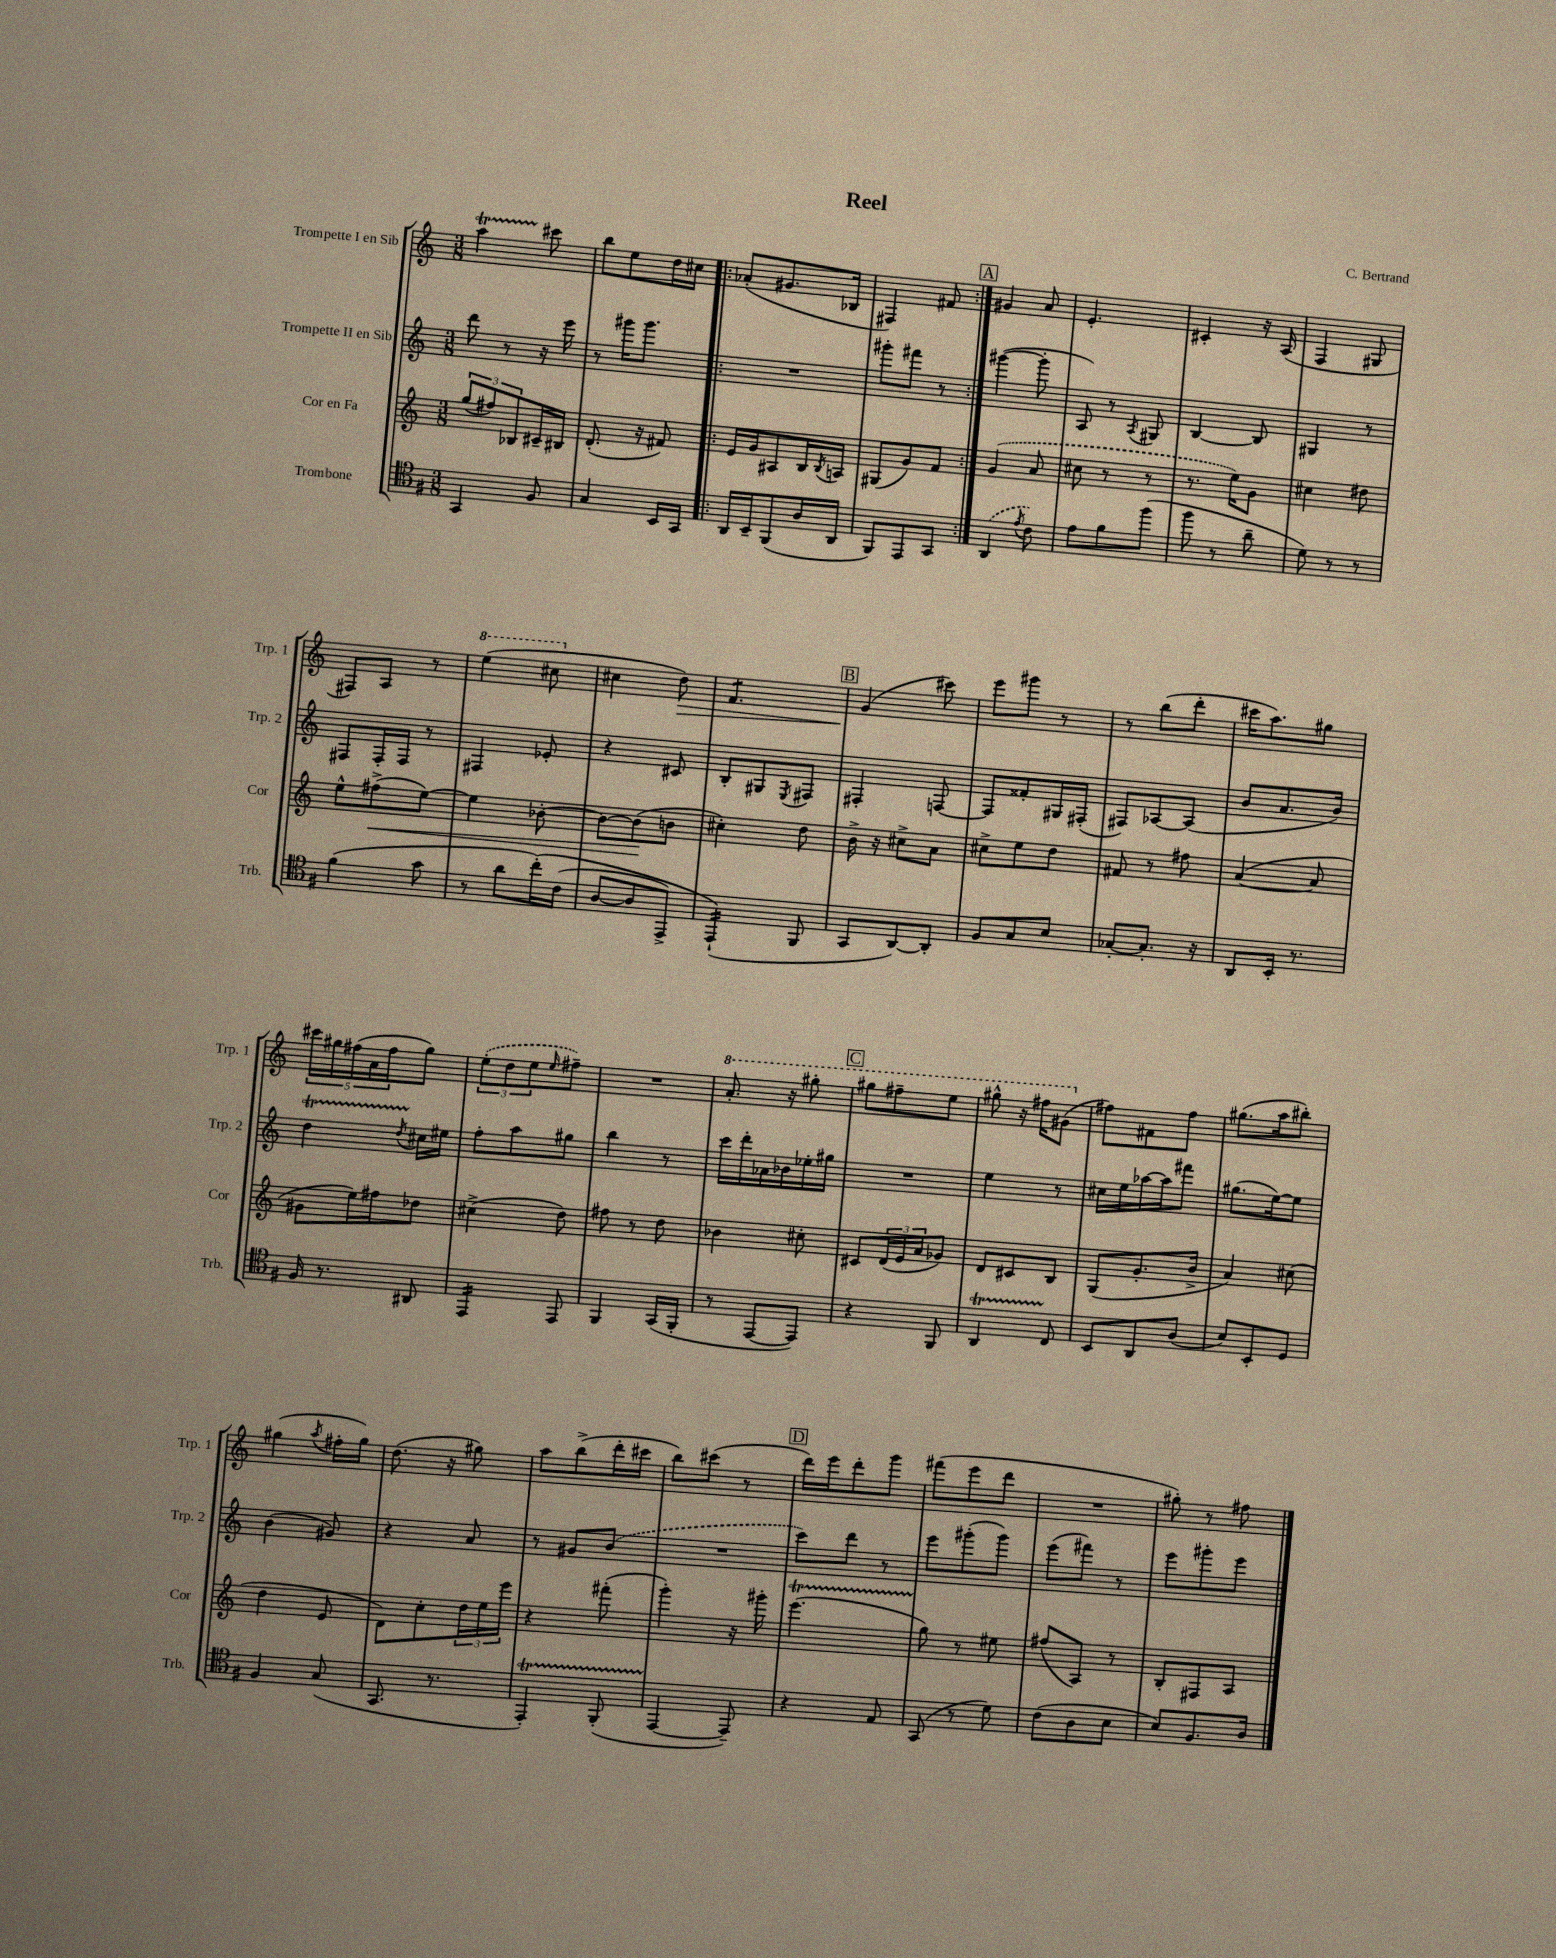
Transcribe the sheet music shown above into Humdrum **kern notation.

**kern	**kern	**kern	**kern
*staff4	*staff3	*staff2	*staff1
*clefC4	*clefG2	*clefG2	*clefG2
*k[f#]	*k[]	*k[]	*k[]
*M3/8	*M3/8	*M3/8	*M3/8
4GG	(12gg	8ddd	4aa
.	12ff#)	.	.
.	.	8r	.
.	12B-	.	.
8F#	16c#~	16r	8ccc#
.	16B#	16eee	.
=	=	=	=
4G	(8.d'	8r	8bb
.	.	16ggg#	8ee
.	16r	8.ggg#	.
16BB	8f#)	.	16dd
16GG	.	.	16cc#
=!|:	=!|:	=!|:	=!|:
16AA	16e	4.r	(8a-'
16BB~	16g	.	.
(8FF#	8A#	.	8.g#
16A	16B	.	.
.	8qB	.	.
16AA	16A	.	16B-
=	=	=	=
8FF#)	(8G#	8ggg#'	4F#)
8EE	8g)	8fff#	.
8GG	8f	8r	8f#
=:|!	=:|!	=:|!	=:|!
(4AA	(4g	([4ggg#	4g#
8qe	.	.	.
8c)	8a	8ggg#']	8a
=	=	=	=
8e	8cc#	8A)	4.e'
8f#	8r	8r	.
.	.	8qA	.
(8ff#	8r	8G#	.
=	=	=	=
8ff#	8.r	[4B	4c#'
8r	.	.	.
.	16ee)	.	.
8a~	8g	8B]	16r
.	.	.	(16A
=	=	=	=
8d)	4cc#	4G#	4F
8r	.	.	.
8r	8dd#	8r	8G#
=	=	=	=
(4f#	8ee^^	8F#	8F#)
.	(8ff#^	16F#'	8A
.	.	16F#	.
8g	[8ee)	8r	8r
=	=	=	=
8r	4ee]	4F#	(4eee
8a	.	.	.
&(16cc')	[8b-'	8e-'	8ccc#
(16c	.	.	.
=	=	=	=
[8A	8b-_	4r	4cc#
8A]	(8b-]	.	.
8EE^)	8b	8c#	8dd)
=	=	=	=
(4EE`&)	4cc#')	8B'	4.f
.	.	8G#	.
.	.	8qE	.
8FF#	8dd	8F#	.
=	=	=	=
8GG	16b^	4F#'	(4g
.	16r	.	.
[8AA)	8cc#^	.	.
8AA']	8a	[8F	8ccc#)
=	=	=	=
8F#	8cc#^	8F]	8eee
8G	8ee	8f##'	8ggg#
8B	8dd	16G#	8r
.	.	(16F#'	.
=	=	=	=
[8G-'	8f#	8F#)	8r
8.G-']	8r	[8A-	(8bb
.	8ff#	(8A-]	8ddd'
16r	.	.	.
=	=	=	=
8AA	([4a	8b	16ccc#
.	.	.	8.aa)
16BB'	.	8.a	.
8.r	.	.	.
.	8a]	.	8gg#
.	.	16b)	.
=	=	=	=
16F#	8g#	4dd	20ccc#
.	.	.	20gg#
8.r	.	.	.
.	.	.	(20ff#
.	16ee)	.	.
.	.	.	20a
.	16ff#	.	.
.	.	.	20ff#
.	.	8qdd	.
8AA#	8dd-	16cc#	8gg#)
.	.	16ee#	.
=	=	=	=
4EE	(4cc#^	8ff'	(12ee'
.	.	.	12dd
.	.	8aa	.
.	.	.	12ee
.	.	.	16qqee
8EE	8dd)	8gg#	8ff#~)
=	=	=	=
4FF#	8ff#	4bb	4.r
.	8r	.	.
(16GG	8dd	8r	.
16FF#'	.	.	.
=	=	=	=
8r	4b-	16ccc	8.aa'
.	.	16ddd'	.
[8EE	.	16a-	.
.	.	16b-	16r
8EE])	8cc#'	16ee-'	8ggg#'
.	.	16gg#	.
=	=	=	=
4r	8c#	4.r	8ggg#
.	(24d	.	8fff#~
.	24e	.	.
.	24a	.	.
8FF#	8g-)	.	8eee
=	=	=	=
4AA	8d	4ee	8ggg#^^
.	8c#	.	16r
.	.	.	16fff#
8C	8B	8r	(8gg#
=	=	=	=
8BB	(8G	16cc#	8ff#)
.	.	16ee	.
8AA	8.g'	[16aa-	8f#
.	.	16aa-]	.
(8A	.	8fff#	8ff#
.	16b^	.	.
=	=	=	=
8B)	4a)	(8.gg#	(8.gg#
8BB'	.	.	.
.	.	[16ee)	16aa
8D	(8cc#	8ee]	8bb#')
=	=	=	=
4F#	4dd	(4b	(4gg#
.	.	.	8qaa
(8G	8e	8g#)	16ff#'
.	.	.	16gg#)
=	=	=	=
8.GG	8d)	4r	(8.dd
.	8cc'	.	.
8.r	.	.	16r
.	24dd	8a	8gg#)
.	24ee	.	.
.	24eee	.	.
=	=	=	=
4EE')	4r	8r	8aa
.	.	8g#	(8bb^
(8FF#'	(8fff#'	(8b	16ddd'
.	.	.	16ccc#
=	=	=	=
[4EE	4ggg')	4.r	8bb)
.	.	.	(8ccc#
8EE~])	16r	.	8r
.	16ggg#'	.	.
=	=	=	=
4r	(4.eee	8ccc)	16ddd)
.	.	.	16eee
.	.	8ddd	8ddd'
8E	.	8r	8ggg
=	=	=	=
(8GG	8gg)	8eee	(8fff#
8r	8r	(8ggg#'	8eee
8d)	8ee#	8ggg#)	8ddd
=	=	=	=
(8c	(8ff#	(8eee	4.r
8A	8A)	8fff#)	.
8B	8r	8r	.
=	=	=	=
8B)	8B'	8eee	8gg#')
8.F#	8F#	8ggg#'	8r
.	8A	8eee	8ff#
16A	.	.	.
==	==	==	==
*-	*-	*-	*-
